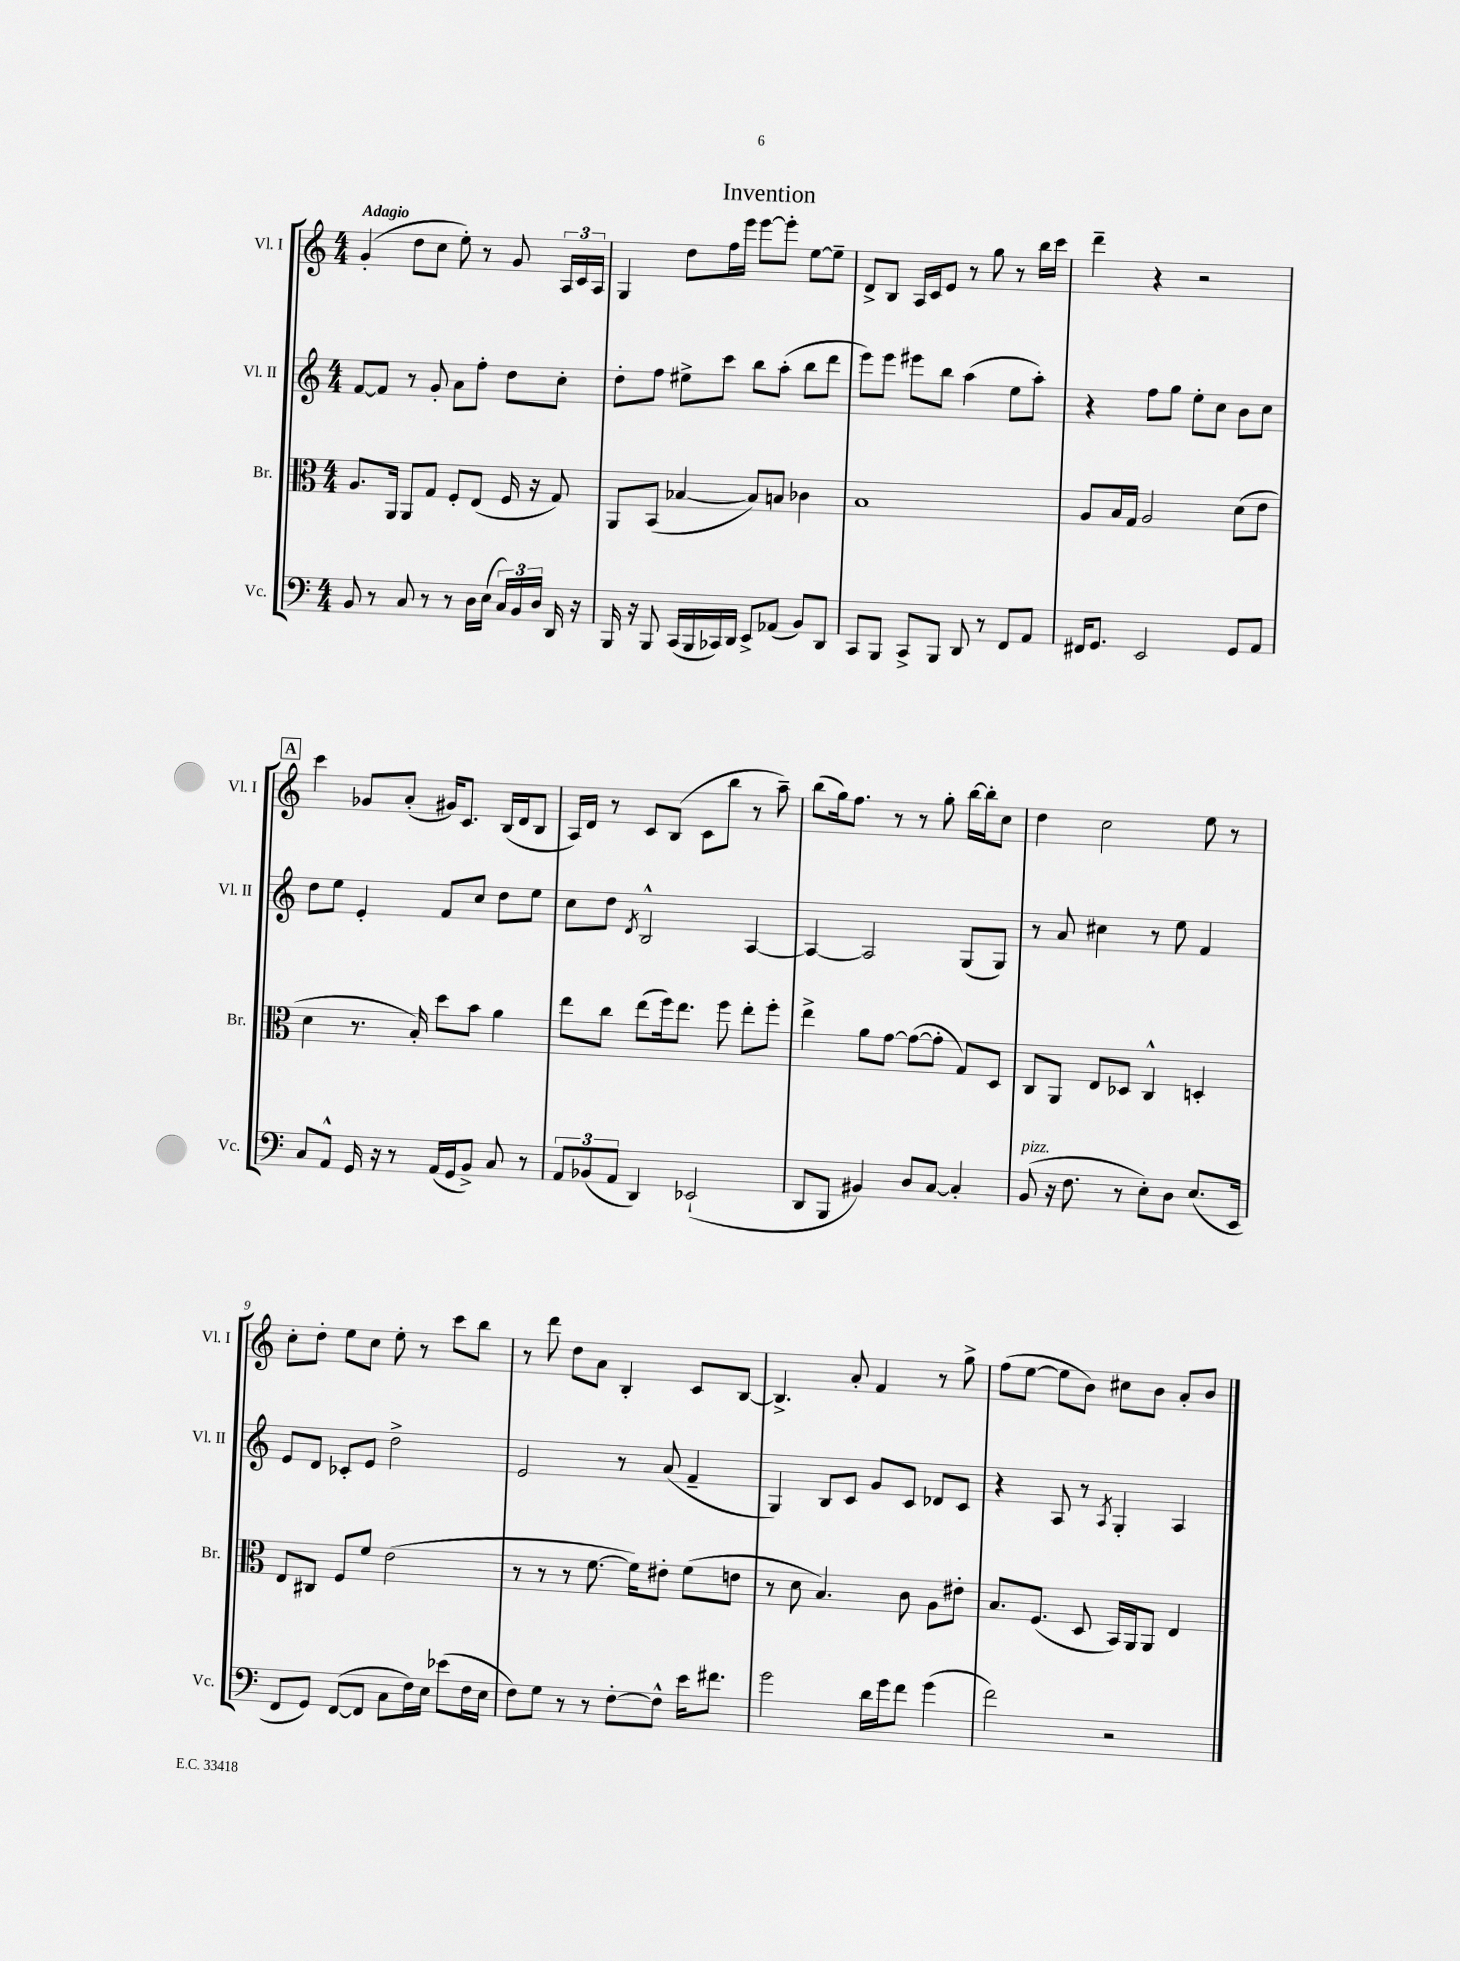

**kern	**kern	**kern	**kern
*staff4	*staff3	*staff2	*staff1
*clefF4	*clefC3	*clefG2	*clefG2
*k[]	*k[]	*k[]	*k[]
*M4/4	*M4/4	*M4/4	*M4/4
8BB/	8.A/L	[8f/L	(4g'/
8r	.	8f/]J	.
.	16AA/Jk	.	.
8C/	8AA/L	8r	8dd\L
8r	8G/J	8g'/	8cc\J
8r	8F'/L	8a\L	8ee'\)
16D\LL	(8E/J	8ff'\J	8r
(16E\JJ	.	.	.
24C/LL)	16F/	8dd\L	8g/
24BB/	.	.	.
.	16r	.	.
24D/JJ	.	.	.
16DD/	8G/)	8cc'\J	24A/LL
.	.	.	24c/
16r	.	.	.
.	.	.	24A/JJ
=	=	=	=
16BBB/	8AA/L	8dd'\L	4G/
16r	.	.	.
8BBB/	(8BB/J	8ff\J	.
(16CC/LL	[4B-/	8ee#^\L	8dd\L
16BBB/	.	.	.
16CC-/)	.	8ccc\J	16ff\L
16DD/JJ	.	.	16eee\JJ
8EE^/L	8B-/]L)	8bb\L	[8eee\L
(8AA-/J	8B/J	(8aa'\J	8eee'\]J
8BB/L)	4c-\	8bb\L	[8ee\L
8DD/J	.	8ddd\J	8ee~\]J
=	=	=	=
8CC/L	1B	8eee\L)	8d^/L
8BBB/J	.	8eee\J	8B/J
8CC^/L	.	8eee#\L	16A/LL
.	.	.	16c/J
8BBB/J	.	8bb\J	8e/J
8DD/	.	(4aa\	8r
8r	.	.	8gg\
8FF/L	.	8ee\L	8r
8AA/J	.	8aa'\J)	16bb\LL
.	.	.	16ccc\JJ
=	=	=	=
16FF#/LK	8A/L	4r	4ddd~\
8.GG/J	.	.	.
.	16B/L	.	.
.	16G/JJ	.	.
2EE/	2A/	8ff\L	4r
.	.	8gg\J	.
.	.	8ee'\L	2r
.	.	8cc\J	.
8GG/L	(8d\L	8b\L	.
8AA/J	8e\J	8cc\J	.
=	=	=	=
8C/L	4d\	8dd\L	4ccc\
8AA^^/J	.	8ee\J	.
16GG/	8.r	4e'/	8g-/L
16r	.	.	.
8r	.	.	(8a'/J
.	16B'/)	.	.
(16AA/LL	8dd\L	8f/L	16g#/LK)
16GG/J	.	.	8.c/J
8BB^/J)	8b\J	8cc/J	.
8C/	4a\	8dd\L	(16B/LL
.	.	.	16d/J
8r	.	8ee\J	8B/J
=	=	=	=
12AA/L	8ee\L	8cc\L	16A/LL)
.	.	.	16d/JJ
(12BB-/	.	.	.
.	8cc\J	8dd\J	8r
12AA/J	.	.	.
.	.	8qd/	.
4DD/)	(8ee\L	2B^^/	8c/L
.	16ff\k)	.	(8B/J
.	8.ee\J	.	.
(2EE-`/	.	.	8c\L
.	8ff\	.	8bb\J
.	8ee'\L	[4A/	8r
.	8ff'\J	.	8aa~\)
=	=	=	=
8DD/L	4ee^\	4A/_	(8bb\L
8BBB/J	.	.	16gg\k)
.	.	.	8.ff\J
4BB#/)	8a\L	2A/]	.
.	[8g\J	.	8r
8D/L	(8g\_L	.	8r
[8C/J	8g'\]J	.	8gg'\
4C'/]	8G/L)	(8G/L	[16bb\LL
.	.	.	16bb'\]J
.	8D/J	8G/J)	8cc\J
=	=	=	=
(8BB/	8C/L	8r	4dd\
16r	8AA/J	8a/	.
8.F\	.	.	.
.	8E/L	4cc#\	2cc\
8r	8D-/J	.	.
8E'\L)	4C^^/	8r	.
8D\J	.	8ee\	.
(8.E/L	4D'/	4f/	8ee\
.	.	.	8r
16EE/Jk	.	.	.
=	=	=	=
8FF/L	8E/L	8e/L	8cc'\L
8GG/J)	8C#/J	8d/J	8dd'\J
([8FF/L	8F/L	8c-'/L	8ee\L
8FF/]J	8f/J	8e/J	8cc\J
8C\L	(2e\	2dd^\	8ee'\
16F\L)	.	.	8r
16E\JJ	.	.	.
(8e-\L	.	.	8ccc\L
16F\L	.	.	8bb\J
16E\JJ	.	.	.
=	=	=	=
8F\L)	8r	2e/	8r
8G\J	8r	.	8ddd\
8r	8r	.	8dd\L
8r	[8.f\	.	8a\J
[8F'\L	.	8r	4B'/
.	16f\]LK)	.	.
8F^^\]J	8e#'\J	(8a/	.
16e\LK	(8f\L	4f~/	8c/L
8.f#\J	.	.	.
.	8e\J	.	[8B/J
=	=	=	=
2g\	8r	4G/)	4.B^/]
.	8d\	.	.
.	4.B/)	8B/L	.
.	.	8c/J	8a'/
16d\LL	.	8g/L	4f/
16g\J	.	.	.
8f\J	8c\	8c/J	.
(4g\	8A\L	8d-/L	8r
.	8e#'\J	8c/J	8gg^\
=	=	=	=
2f\)	8.B/L	4r	(8ff\L
.	.	.	[8ee\J
.	(8.F/J	.	.
.	.	8A/	8ee\]L
.	8D/	8r	8b\J)
.	.	8qA/	.
2r	16BB/LL)	4G'/	8cc#\L
.	16AA/J	.	.
.	8AA/J	.	8b\J
.	4E/	4A/	8a'/L
.	.	.	8b/J
==	==	==	==
*-	*-	*-	*-
